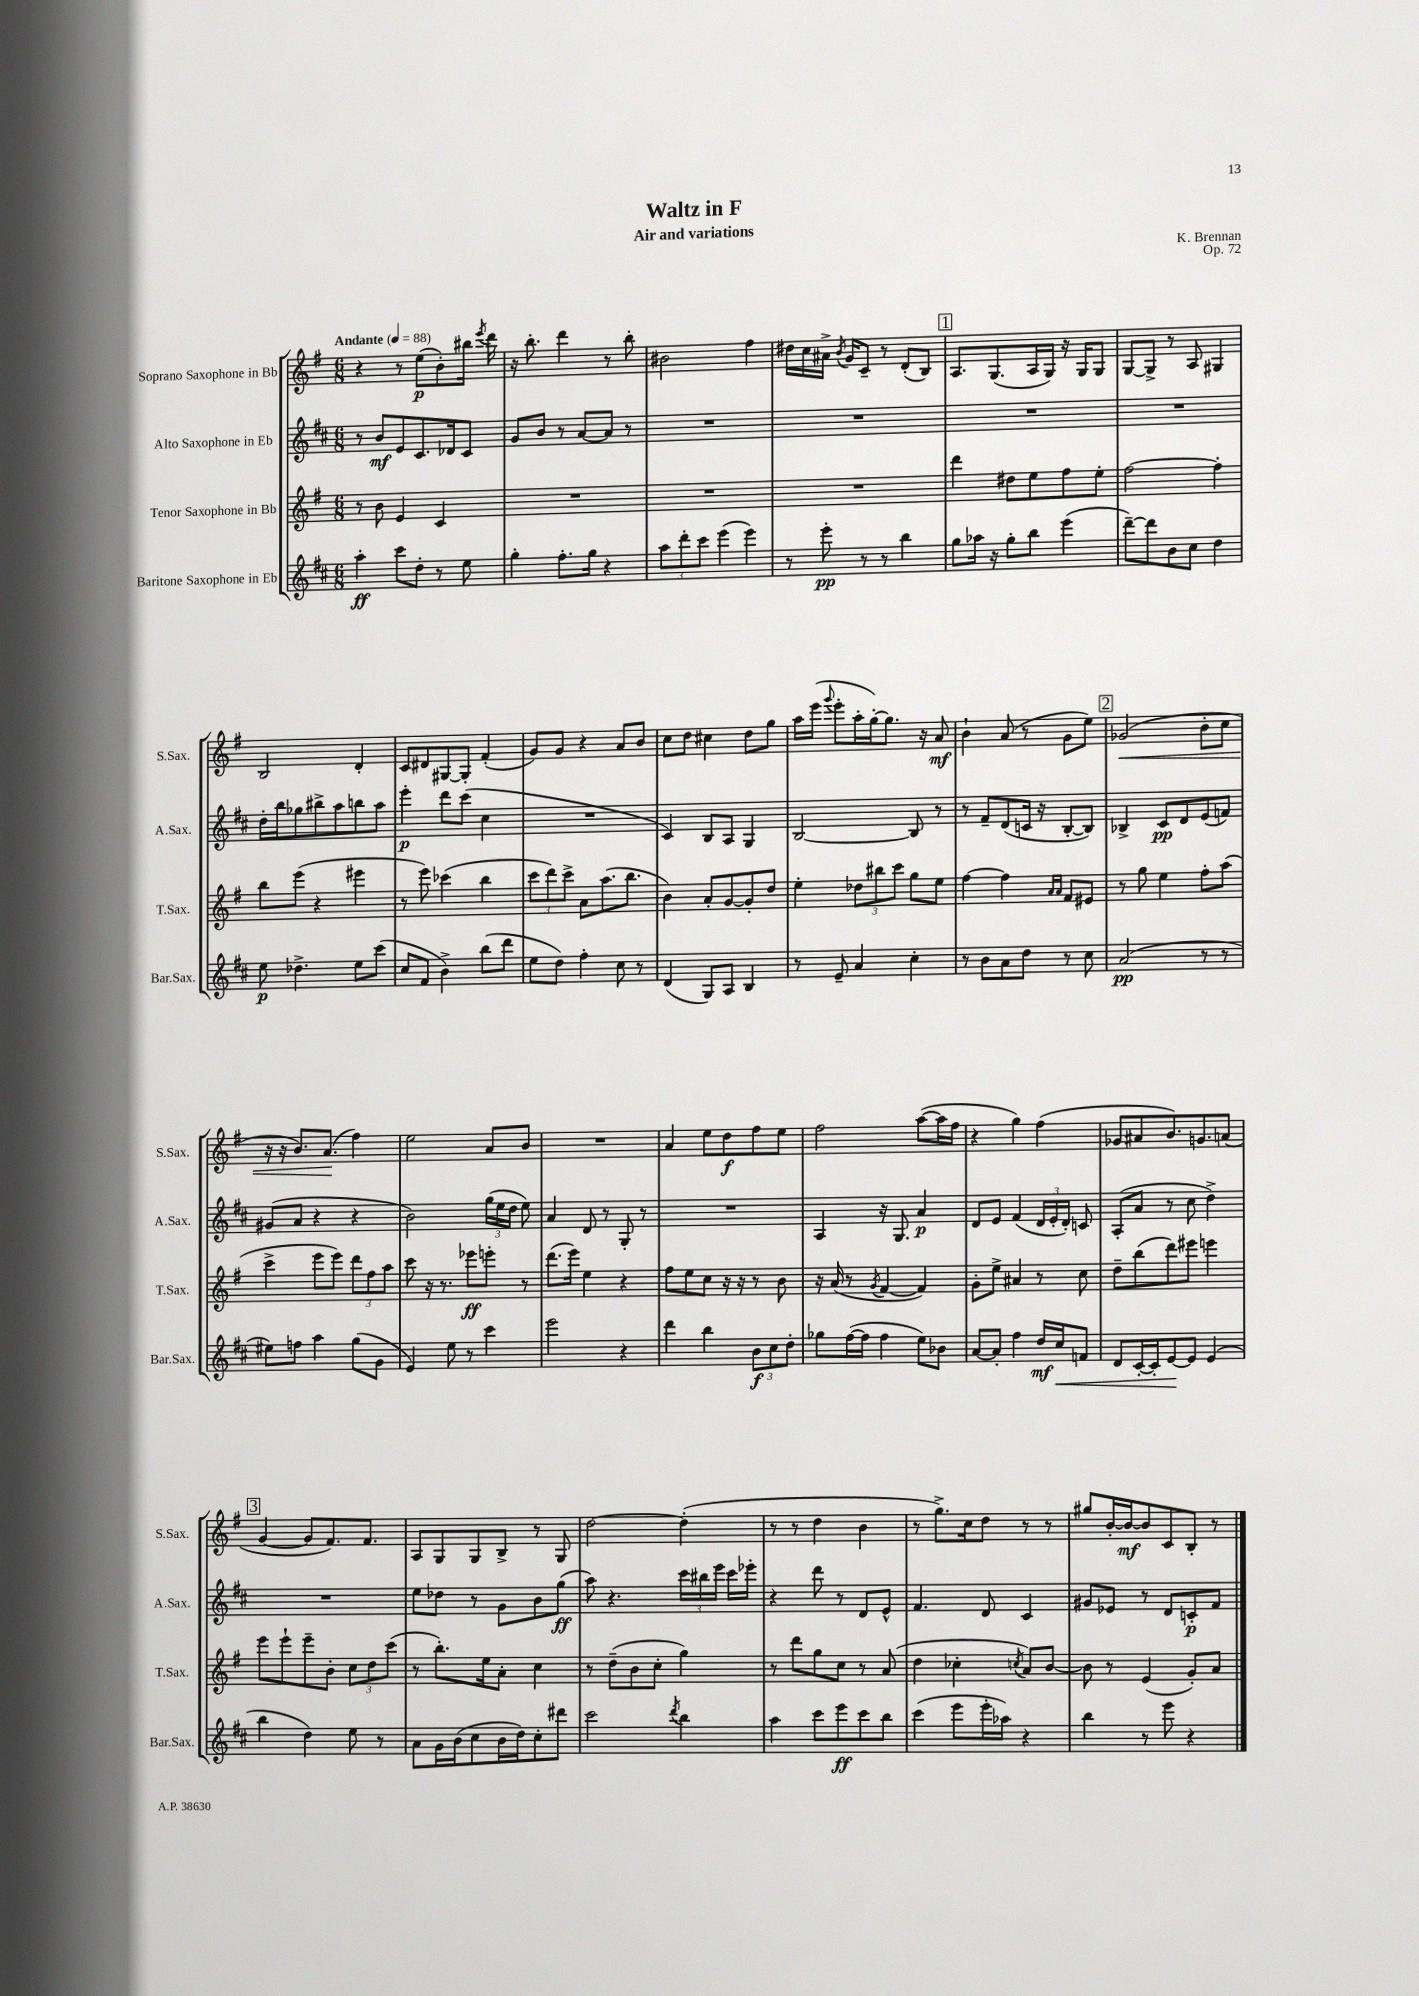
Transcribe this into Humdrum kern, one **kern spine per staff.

**kern	**dynam	**kern	**dynam	**kern	**dynam	**kern	**dynam
*part4	*part4	*part3	*part3	*part2	*part2	*part1	*part1
*staff4	*staff4	*staff3	*staff3	*staff2	*staff2	*staff1	*staff1
*I"Baritone Saxophone in Eb	*	*I"Tenor Saxophone in Bb	*	*I"Alto Saxophone in Eb	*	*I"Soprano Saxophone in Bb	*
*I'Bar.Sax.	*	*I'T.Sax.	*	*I'A.Sax.	*	*I'S.Sax.	*
*clefG2	*	*clefG2	*	*clefG2	*	*clefG2	*
*k[f#c#]	*	*k[f#]	*	*k[f#c#]	*	*k[f#]	*
*M6/8	*	*M6/8	*	*M6/8	*	*M6/8	*
*MM88	*	*MM88	*	*MM88	*	*MM88	*
=1	=1	=1	=1	=1	=1	=1	=1
!	!	!	!	!	!	!LO:TX:a:B:t=Andante	!
4aa'\	ff	8r	.	8r	.	4r	.
.	.	8b\	.	8b/L	mf	.	.
8ccc#\L	.	4e/	.	8e/	.	8r	.
8dd'\J	.	.	.	8.c#/	.	(8ee\L	p
8r	.	4c/	.	.	.	8b'\)	.
.	.	.	.	16d-X/k	.	.	.
8ee\	.	.	.	8c#/J	.	16bb#X\Jk	.
.	.	.	.	.	.	8qeee/	.
.	.	.	.	.	.	16ddd\	.
=2	=2	=2	=2	=2	=2	=2	=2
4gg'\	.	2.r	.	8g/L	.	16r	.
.	.	.	.	.	.	8.bb'\	.
.	.	.	.	8b/J	.	.	.
8.ff#'\L	.	.	.	8r	.	4ddd\	.
.	.	.	.	[8a/L	.	.	.
16gg\Jk	.	.	.	.	.	.	.
4r	.	.	.	8a/J]	.	8r	.
.	.	.	.	8r	.	8bb'\	.
=3	=3	=3	=3	=3	=3	=3	=3
12aa\L	.	2.r	.	2.r	.	2b#X\	.
12ddd'\	.	.	.	.	.	.	.
12ccc#\J	.	.	.	.	.	.	.
(4eee\	.	.	.	.	.	.	.
4eee\)	.	.	.	.	.	4ff#\	.
=4	=4	=4	=4	=4	=4	=4	=4
8r	.	2.r	.	2.r	.	16dd#X\LL	.
.	.	.	.	.	.	16cc\	.
8eee'\	pp	.	.	.	.	16a#X^\JJ	.
.	.	.	.	.	.	8qb/	.
.	.	.	.	.	.	16g/KL	.
8r	.	.	.	.	.	8c~/J	.
8r	.	.	.	.	.	8r	.
4bb\	.	.	.	.	.	(8d'/L	.
.	.	.	.	.	.	8B/J)	.
!!LO:REH:place=s1:t=1
=5	=5	=5	=5	=5	=5	=5	=5
8gg\L	.	4ddd\	.	2.r	.	8.A/L	.
16aa-X\Jk	.	.	.	.	.	.	.
16r	.	.	.	.	.	(8.G/	.
8gg'\L	.	8dd#X\L	.	.	.	.	.
8bb\J	.	8ee\	.	.	.	16A/L	.
.	.	.	.	.	.	16G/JJ)	.
(4eee\	.	8ff#\	.	.	.	16r	.
.	.	.	.	.	.	16G/KL	.
.	.	8ee'\J	.	.	.	8G/J	.
=6	=6	=6	=6	=6	=6	=6	=6
[8ddd~\L)	.	[2ff#\	.	2.r	.	[8G/L	.
8ddd\]	.	.	.	.	.	8G^/J]	.
8b\	.	.	.	.	.	8r	.
8cc#\J	.	.	.	.	.	8A/	.
4dd\	.	4ff#'\]	.	.	.	4G#X/	.
!!LO:LB:g=z
=7	=7	=7	=7	=7	=7	=7	=7
8ee\	p	8bb\L	.	16dd'\LL	.	2B/	.
.	.	.	.	16bb\J	.	.	.
4.dd-X^\	.	(8eee\J	.	8gg-X\	.	.	.
.	.	4r	.	8bb#X^\	.	.	.
.	.	.	.	8aa\	.	.	.
8ee\L	.	4eee#X\	.	8bbn\	.	4d'/	.
(8ccc#\J	.	.	.	8aa\J	.	.	.
=8	=8	=8	=8	=8	=8	=8	=8
8cc#/L	.	8r	.	4eee'\	p	8c/L	.
8f#/J	.	8eee\)	.	.	.	8d#X/	.
4b^\)	.	(4ccc-X\	.	8ddd\L	.	[8G#X/	.
.	.	.	.	(8ccc#\J	.	8G#'/J]	.
(8bb\L	.	4bb\	.	4cc#\	.	(4f#'/	.
8ddd\J	.	.	.	.	.	.	.
=9	=9	=9	=9	=9	=9	=9	=9
8ee\L	.	12ccc\L	.	2.r	.	8g/L)	.
.	.	12ddd\)	.	.	.	.	.
8dd\J)	.	.	.	.	.	8g/J	.
.	.	12ccc^\J	.	.	.	.	.
4ff#'\	.	8a\L	.	.	.	4r	.
.	.	(8.aa\	.	.	.	.	.
8cc#\	.	.	.	.	.	8a/L	.
.	.	8.bb\J	.	.	.	.	.
8r	.	.	.	.	.	8b/J	.
=10	=10	=10	=10	=10	=10	=10	=10
(4d/	.	4b\)	.	4c#/)	.	8cc\L	.
.	.	.	.	.	.	8dd\J	.
8G/L)	.	8a'/L	.	8B/L	.	4cc#X\	.
8A/J	.	[8g/	.	8A/J	.	.	.
4B/	.	8g'/]	.	4G/	.	8dd\L	.
.	.	8dd/J	.	.	.	8gg\J	.
=11	=11	=11	=11	=11	=11	=11	=11
8r	.	4ee'\	.	[2B/	.	16aa\LL	.
.	.	.	.	.	.	(16eee\JJ	.
.	.	.	.	.	.	8qqggg/	.
8e~/	.	.	.	.	.	8eee'\L	.
4a/	.	12dd-X\L	.	.	.	16aa'\L	.
.	.	.	.	.	.	[16gg'\J)	.
.	.	12bb#X\	.	.	.	.	.
.	.	.	.	.	.	8.gg\J]	.
.	.	12ccc\J	.	.	.	.	.
4cc#'\	.	8gg\L	.	8B/]	.	.	.
.	.	.	.	.	.	16r	.
.	.	8ee\J	.	8r	.	8a/	mf
=12	=12	=12	=12	=12	=12	=12	=12
8r	.	[4ff#\	.	8r	.	4b`\	.
8b\L	.	.	.	8f#~/L	.	.	.
8a\	.	4ff#\]	.	(8d/	.	(8a/	.
8dd\J	.	.	.	16cn/Jk	.	8r	.
.	.	.	.	16r	.	.	.
.	.	16qqa/LL	.	.	.	.	.
.	.	16qqa/JJ	.	.	.	.	.
8r	.	8f#/L	.	[8B'/L	.	8g\L	.
8cc#\	.	8e#X/J	.	8B/J])	.	8ee\J)	.
!!LO:REH:place=s1:t=2
=13	=13	=13	=13	=13	=13	=13	=13
!	!	!	!	!	!	!	!LO:HP:b
(2a/	pp	8r	.	4B-X^/	.	(2g-X/	<
.	.	8gg\	.	.	.	.	.
.	.	4ee\	.	8c#/L	pp	.	.
.	.	.	.	8d/	.	.	.
8r	.	8ff#'\L	.	(8e/	.	8b'\L	.
8r	.	(8aa\J	.	8fn/J)	.	8cc\J	.
!!LO:LB:g=z
=14	=14	=14	=14	=14	=14	=14	=14
8ee#X\L)	.	4ccc^\	.	(8g#X/L	.	16r	.
.	.	.	.	.	.	16r	.
8ffn\J	.	.	.	8a/J	.	8.b/L)	.
4aa\	.	8eee\L	.	4r	.	.	.
.	.	.	.	.	.	(8.a/J	.
.	.	8eee\J)	.	.	.	.	.
(8gg\L	.	12ddd\L	.	4r	.	4ff#\)	[
.	.	12ff#\	.	.	.	.	.
8g\J	.	.	.	.	.	.	.
.	.	12aa\J	.	.	.	.	.
=15	=15	=15	=15	=15	=15	=15	=15
4e/)	.	8ccc\	.	2b\)	.	2ee\	.
.	.	16r	.	.	.	.	.
.	.	8.r	.	.	.	.	.
8ee\	.	.	.	.	.	.	.
8r	.	8eee-X\L	ff	.	.	.	.
4ccc#\	.	8eeen'\J	.	(24gg\LL	.	8a/L	.
.	.	.	.	24ee\	.	.	.
.	.	.	.	24dd\JJ	.	.	.
.	.	8r	.	8ee\)	.	8b/J	.
=16	=16	=16	=16	=16	=16	=16	=16
2eee\	.	(8.ddd\L	.	4a/	.	2.r	.
.	.	16eee\Jk)	.	.	.	.	.
.	.	4ee\	.	8d/	.	.	.
.	.	.	.	8r	.	.	.
4r	.	4r	.	8G'/	.	.	.
.	.	.	.	8r	.	.	.
=17	=17	=17	=17	=17	=17	=17	=17
4ddd\	.	8ff#\L	.	2.r	.	4a/	.
.	.	8ee\	.	.	.	.	.
4bb\	.	8cc\J	.	.	.	8ee\L	.
.	.	16r	.	.	.	8dd\	f
.	.	16r	.	.	.	.	.
12b\L	f	8r	.	.	.	8ff#\	.
12cc#\	.	.	.	.	.	.	.
.	.	8b\	.	.	.	8ee\J	.
12dd'\J	.	.	.	.	.	.	.
=18	=18	=18	=18	=18	=18	=18	=18
8gg-X\L	.	16r	.	4A/	.	2ff#\	.
.	.	(16a/	.	.	.	.	.
([16ff#\L	.	8r	.	.	.	.	.
16ff#\JJ]	.	.	.	.	.	.	.
.	.	8qg/	.	.	.	.	.
4ff#\	.	[4f#/	.	16r	.	.	.
.	.	.	.	8.G/	.	.	.
8ee\L)	.	4f#/])	.	4a/	p	([8aa\L	.
8b-X\J	.	.	.	.	.	16aa\L]	.
.	.	.	.	.	.	16ff#\JJ	.
=19	=19	=19	=19	=19	=19	=19	=19
[8a/L	.	8g'\L	.	8d/L	.	4r	.
8a'/J]	.	8ee^\J	.	8e/J	.	.	.
4ff#\	.	4a#X/	.	(4f#/	.	4gg\)	.
16dd/LL	mf	8r	.	24d/LL	.	(4ff#\	.
.	.	.	.	24e'/	.	.	.
!	!LO:HP:b	!	!	!	!	!	!
16cc#/J	<	.	.	.	.	.	.
.	.	.	.	24d'/JJ)	.	.	.
8fn/J	.	8cc\	.	8cn/	.	.	.
=20	=20	=20	=20	=20	=20	=20	=20
8d/L	.	8dd~\L	.	(8A'/L	.	8g-X/L	.
[16c#'/L	.	(8bb\	.	8a/J	.	8a#X/	.
16c#'/J]	.	.	.	.	.	.	.
[8e/	.	8ddd\)	.	8r	.	8.b/)	.
8e/J]	[	8eee#X\J	.	8cc#\	.	.	.
.	.	.	.	.	.	8.gn/	.
(4e/	.	4eeen\	.	4dd^\)	.	.	.
.	.	.	.	.	.	(8an/J	.
!!LO:LB:g=z
!!LO:REH:place=s1:t=3
=21	=21	=21	=21	=21	=21	=21	=21
4bb\	.	8eee\L	.	2.r	.	[4g/	.
.	.	8eee`\	.	.	.	.	.
4dd\)	.	8eee~\	.	.	.	8g/L]	.
.	.	8b'\J	.	.	.	8.f#/)	.
8ee\	.	12cc\L	.	.	.	.	.
.	.	.	.	.	.	8.f#/J	.
.	.	12dd\	.	.	.	.	.
8r	.	.	.	.	.	.	.
.	.	(12ccc\J	.	.	.	.	.
=22	=22	=22	=22	=22	=22	=22	=22
8a\L	.	8r	.	8ee\L	.	8A/L	.
16g\L	.	8.bb'\L)	.	8dd-X\J	.	8G/	.
(16b\J	.	.	.	.	.	.	.
8cc#\	.	.	.	8r	.	8G/	.
.	.	16ee\k	.	.	.	.	.
16b\L	.	8a'\J	.	8g\L	.	8B^/J	.
16dd\J)	.	.	.	.	.	.	.
8cc#'\	.	4cc\	.	8b\	.	8r	.
8ddd#X\J	.	.	.	(8gg\J	ff	8G/	.
=23	=23	=23	=23	=23	=23	=23	=23
2ccc#\	.	8r	.	8aa\)	.	[2dd\	.
.	.	(8dd~\L	.	4.r	.	.	.
.	.	8b\	.	.	.	.	.
.	.	8cc'\J	.	.	.	.	.
8qddd/	.	.	.	.	.	.	.
4bb\	.	4gg\)	.	24ccc#\LL	.	(4dd'\]	.
.	.	.	.	24bb#X\	.	.	.
.	.	.	.	24eee\JJ	.	.	.
.	.	.	.	16ccc#\LL	.	.	.
.	.	.	.	16eee-X'\JJ	.	.	.
=24	=24	=24	=24	=24	=24	=24	=24
4aa\	.	8r	.	4r	.	8r	.
.	.	8ddd\L	.	.	.	8r	.
8ccc#\L	.	8gg\	.	8ddd\	.	4dd\	.
8eee\	ff	8cc\J	.	8r	.	.	.
8ccc#\	.	8r	.	8d/L	.	4b\	.
8bb\J	.	(8a/	.	8e^^/J	.	.	.
=25	=25	=25	=25	=25	=25	=25	=25
(4ccc#\	.	4dd\	.	4.f#/	.	8r	.
.	.	.	.	.	.	8.gg^\L)	.
8eee\L	.	4cc-X'\	.	.	.	.	.
.	.	.	.	.	.	16cc\k	.
16eee'\L	.	.	.	8d/	.	8dd\J	.
16aa-X\JJ)	.	.	.	.	.	.	.
.	.	8qccn/	.	.	.	.	.
4r	.	8a/L)	.	4c#/	.	8r	.
.	.	[8b/J	.	.	.	8r	.
=26	=26	=26	=26	=26	=26	=26	=26
4bb\	.	8b\]	.	8g#X/L	.	8gg#X/L	.
.	.	8r	.	8e-X/J	.	[16b'/L	.
.	.	.	.	.	.	16b/J_	mf
8r	.	(4e/	.	8r	.	8b/]	.
8eee\	.	.	.	8d/L	.	8c/	.
4r	.	8g'/L)	.	8cn'/	p	8B'/J	.
.	.	8a/J	.	8f#/J	.	8r	.
==	==	==	==	==	==	==	==
*-	*-	*-	*-	*-	*-	*-	*-
